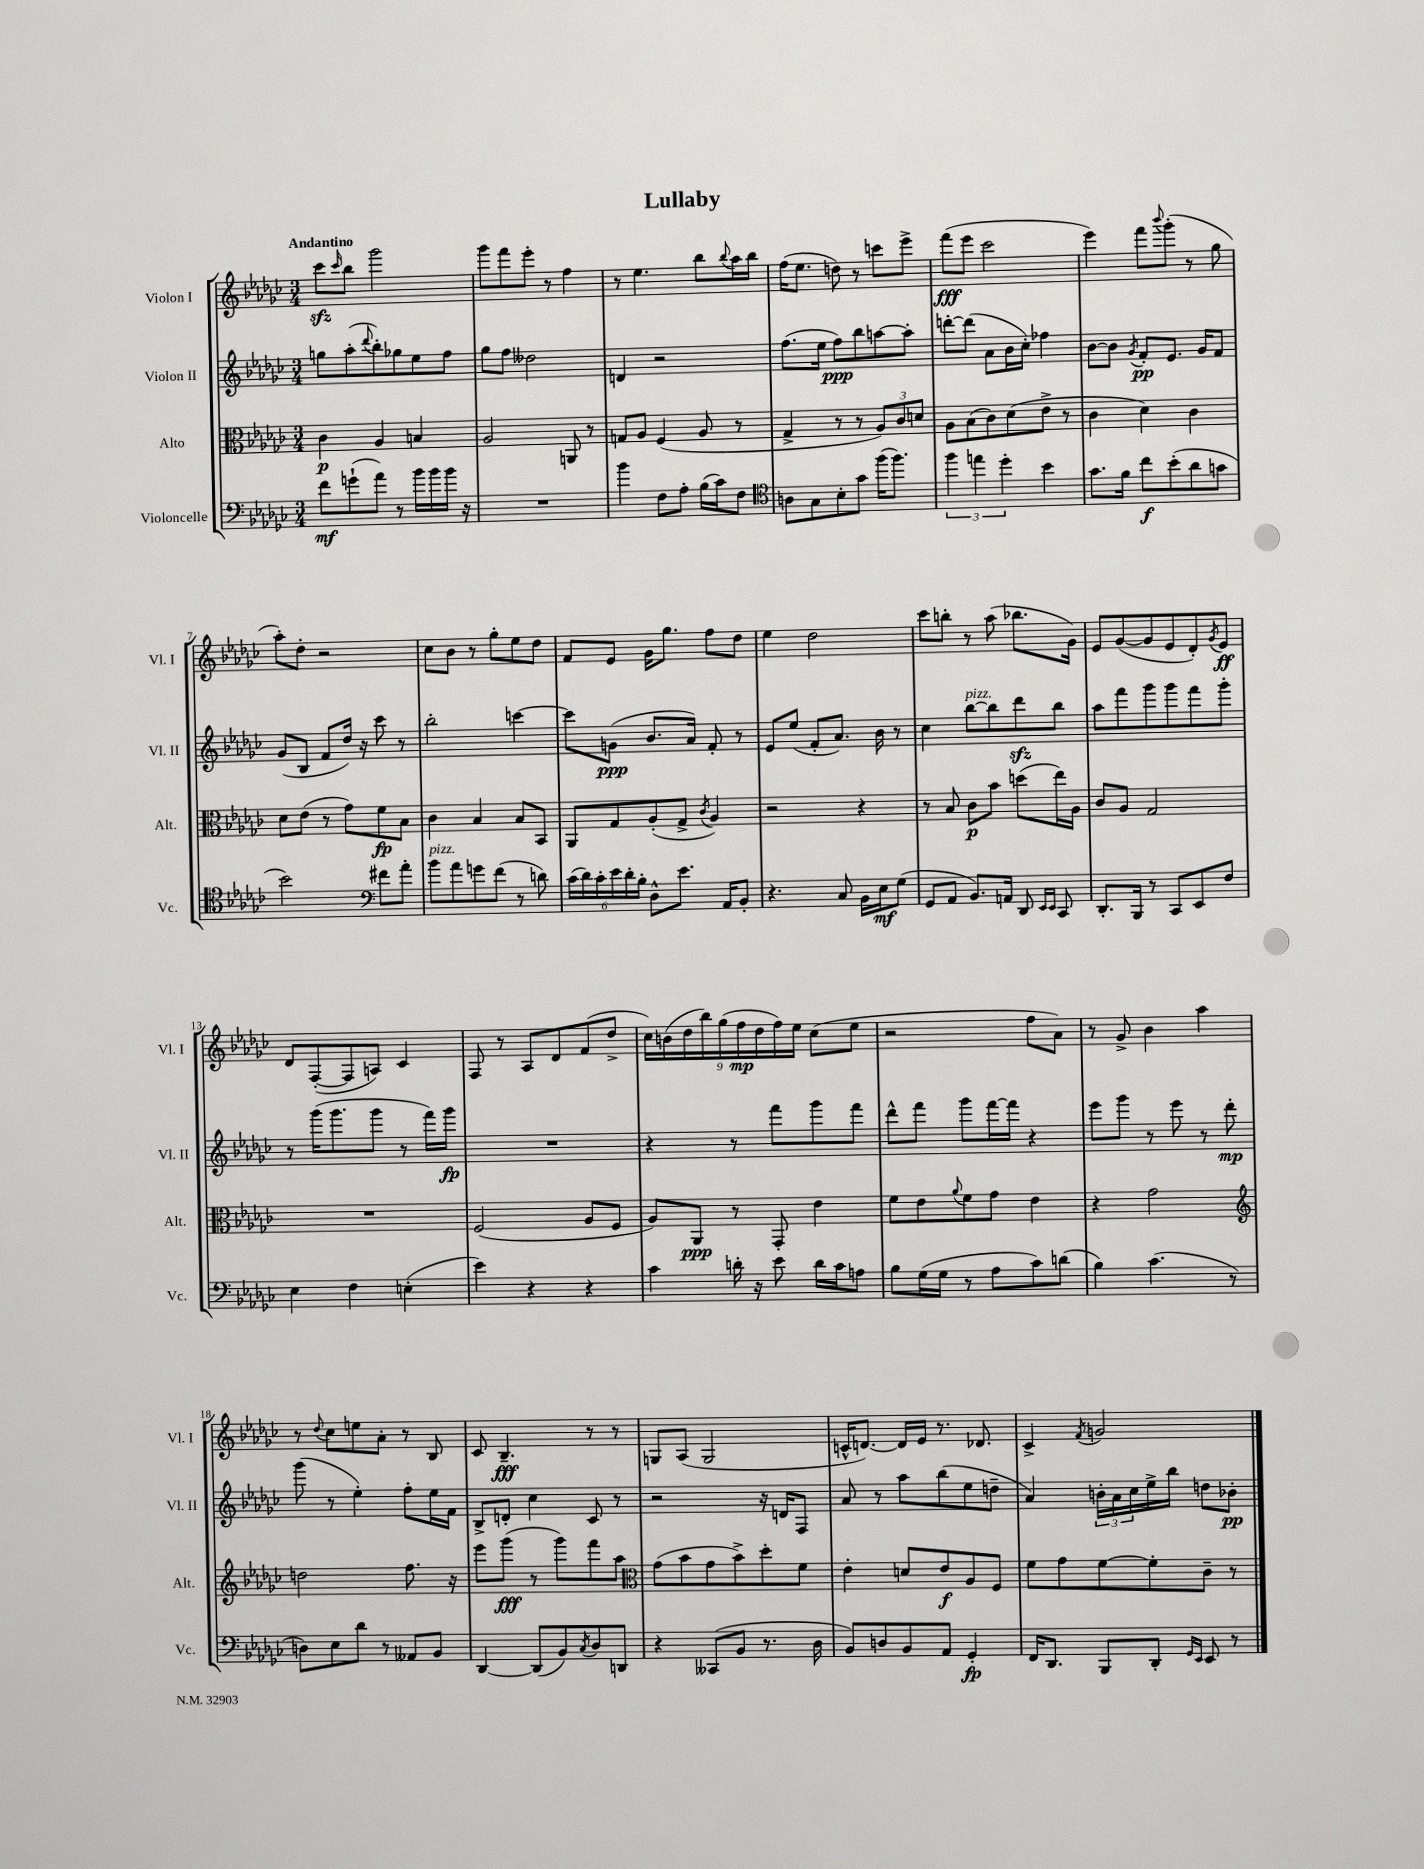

**kern	**dynam	**kern	**dynam	**kern	**dynam	**kern	**dynam
*part4	*part4	*part3	*part3	*part2	*part2	*part1	*part1
*staff4	*staff4	*staff3	*staff3	*staff2	*staff2	*staff1	*staff1
*I"Violoncelle	*	*I"Alto	*	*I"Violon II	*	*I"Violon I	*
*I'Vc.	*	*I'Alt.	*	*I'Vl. II	*	*I'Vl. I	*
*clefF4	*	*clefC3	*	*clefG2	*	*clefG2	*
*k[b-e-a-d-g-c-]	*	*k[b-e-a-d-g-c-]	*	*k[b-e-a-d-g-c-]	*	*k[b-e-a-d-g-c-]	*
*M3/4	*	*M3/4	*	*M3/4	*	*M3/4	*
=1	=1	=1	=1	=1	=1	=1	=1
!	!	!	!	!	!	!LO:TX:a:B:t=Andantino	!
8f\L	mf	4c-\	p	8ggn\L	.	8ccc-zz\L	.
.	.	.	.	.	.	16qqccc-/	.
(8gn`\	.	.	.	(8aa-'\	.	8bb-\J	.
.	.	.	.	8qqddd-/	.	.	.
8a-\J)	.	4A-/	.	8bb-'\)	.	2ggg-\	.
8r	.	.	.	8gg-X\	.	.	.
16b-\LL	.	4Bn/	.	8ee-\	.	.	.
16b-\	.	.	.	.	.	.	.
16b-\JJ	.	.	.	8ff\J	.	.	.
16r	.	.	.	.	.	.	.
=2	=2	=2	=2	=2	=2	=2	=2
2.r	.	2A-/	.	8gg-\L	.	8ggg-\L	.
.	.	.	.	8ff\J	.	8fff\	.
.	.	.	.	2dd--X\	.	8eee-'\J	.
.	.	.	.	.	.	8r	.
.	.	8AAn/	.	.	.	4ff\	.
.	.	8r	.	.	.	.	.
=3	=3	=3	=3	=3	=3	=3	=3
4b-\	.	8Gn/L	.	4dn/	.	8r	.
.	.	8A-/J	.	.	.	4.ee-\	.
8F\L	.	(4F/	.	2r	.	.	.
8A-'\J	.	.	.	.	.	.	.
(16B-\LL	.	8A-/	.	.	.	8bb-\L	.
16c-\J)	.	.	.	.	.	.	.
.	.	.	.	.	.	8qqbb-/	.
8F\J	.	8r	.	.	.	16aa-\L	.
.	.	.	.	.	.	16bb-\JJ	.
=4	=4	=4	=4	=4	=4	=4	=4
*clefC4	*	*	*	*	*	*	*
8An\L	.	4G-^/	.	(8.ff\L	.	(16ff\KL	.
.	.	.	.	.	.	8.ee-\J	.
8G-\	.	.	.	.	.	.	.
.	.	.	.	16ee-\Jk	.	.	.
8B-'\	.	8r	.	8ff\L)	ppp	8ddn\)	.
8g-\J	.	8r	.	8bb-\	.	8r	.
(16ff\KL	.	12A-/L)	.	[8aan\	.	8cccn\L	.
8.ff\J)	.	.	.	.	.	.	.
.	.	12c-/	.	.	.	.	.
.	.	.	.	8aa'\J]	.	8eee-^\J	.
.	.	12dn/J	.	.	.	.	.
=5	=5	=5	=5	=5	=5	=5	=5
6ff\	.	8A-\L	.	[8dddn'\L	.	(8fff\L	fff
.	.	(8B-\	.	(8ddd\J]	.	8eee-\J	.
6een\	.	.	.	.	.	.	.
.	.	8c-\)	.	8a-\L	.	2ccc-\	.
6dd-'\	.	.	.	.	.	.	.
.	.	(8d-\	.	16b-\L	.	.	.
.	.	.	.	16cc-'\JJ)	.	.	.
4b-\	.	8e-^\J	.	4ff-X\	.	.	.
.	.	8r	.	.	.	.	.
=6	=6	=6	=6	=6	=6	=6	=6
8.g-\L	.	4c-\	.	[8b-\L	.	4eee-\)	.
.	.	.	.	8b-\J]	.	.	.
16f\Jk	.	.	.	.	.	.	.
.	.	.	.	8qg-/	.	.	.
8cc-\L	f	4d-\)	.	8f'/L	pp	8fff\L	.
.	.	.	.	.	.	8qqbbb-/	.
(8b-'\	.	.	.	8.e-/J	.	(8ggg-'\J	.
8a-\	.	4c-\	.	.	.	8r	.
.	.	.	.	16g-/KL	.	.	.
8gn\J	.	.	.	8f/J	.	8gg-\	.
!!LO:LB:g=z
=7	=7	=7	=7	=7	=7	=7	=7
2b-\)	.	8d-\L	.	(8g-/L	.	8aa-'\L)	.
.	.	(8e-\J	.	8B-/J	.	8dd-'\J	.
.	.	8r	.	8f/L	.	2r	.
.	.	8g-\L)	.	16dd-/Jk)	.	.	.
.	.	.	.	16r	.	.	.
*clefF4	*	*	*	*	*	*	*
8f#X\L	.	8f\	fp	8ccc-\	.	.	.
8a-'\J	.	8B-\J	.	8r	.	.	.
=8	=8	=8	=8	=8	=8	=8	=8
!LO:TX:a:i:t=pizz.	!	!	!	!	!	!	!
8b-\L	.	4c-\	.	2bb-'\	.	8cc-\L	.
8a-\	.	.	.	.	.	8b-\J	.
8gn\	.	4B-/	.	.	.	8r	.
(8f\J	.	.	.	.	.	8gg-'\L	.
8r	.	8B-/L	.	[4cccn\	.	8ee-\	.
8dn\)	.	8BB-/J	.	.	.	8dd-\J	.
=9	=9	=9	=9	=9	=9	=9	=9
(24c-\LL	.	8AA-/L	.	8ccc\L]	.	8f/L	.
24d-\)	.	.	.	.	.	.	.
24c-'\	.	.	.	.	.	.	.
24e-\	.	8G-/	.	(8gn\J	ppp	8e-/J	.
24d-'\	.	.	.	.	.	.	.
24B-'\JJ	.	.	.	.	.	.	.
8D-^^\L	.	(8A-'/	.	8.b-/L	.	16g-\KL	.
.	.	.	.	.	.	8.gg-\J	.
8.e-\J	.	8G-^/J	.	.	.	.	.
.	.	.	.	16a-/Jk)	.	.	.
.	.	8qc-/	.	.	.	.	.
.	.	4A-/)	.	8f'/	.	8ff\L	.
16AA-/KL	.	.	.	.	.	.	.
8BB-'/J	.	.	.	8r	.	8dd-\J	.
=10	=10	=10	=10	=10	=10	=10	=10
4.r	.	2r	.	8e-/L	.	4ee-\	.
.	.	.	.	(8ee-/J	.	.	.
.	.	.	.	8f'/L	.	2dd-\	.
8C-/	.	.	.	8.a-/J)	.	.	.
16BB-\LL	.	4r	.	.	.	.	.
16E-\J	mf	.	.	16b-\	.	.	.
(8G-\J	.	.	.	8r	.	.	.
=11	=11	=11	=11	=11	=11	=11	=11
8GG-/L	.	8r	.	4cc-\	.	8ccc-\L	.
8AA-/J	.	8B-/	.	.	.	8bbn'\J	.
!	!	!	!	!LO:TX:a:i:t=pizz.	!	!	!
8.BB-/L)	.	8c-\L	p	[8bb-\L	.	8r	.
.	.	8b-\J	.	8bb-\]	.	(8aa-\	.
16AAn/Jk	.	.	.	.	.	.	.
8DD-/	.	(8ddn\L	.	8ddd-zz\	.	8.bb-X\L	.
16qqEE-/LL	.	.	.	.	.	.	.
16qqEE-/JJ	.	.	.	.	.	.	.
8CC-/	.	16ee-\L)	.	8bb-\J	.	.	.
.	.	16A-\JJ	.	.	.	16g-\Jk)	.
=12	=12	=12	=12	=12	=12	=12	=12
8.DD-'/L	.	8c-/L	.	8aa-\L	.	8e-/L	.
.	.	8A-/J	.	8fff\	.	([8g-/	.
16BBB-/Jk	.	.	.	.	.	.	.
8r	.	2G-/	.	8ggg-\	.	8g-/]	.
8CC-/L	.	.	.	8ggg-\	.	8e-/	.
8EE-/	.	.	.	8fff\	.	8d-'/)	.
.	.	.	.	.	.	8qg-/	.
8F/J	.	.	.	8ggg-'\J	.	8e-/J	ff
!!LO:LB:g=z
=13	=13	=13	=13	=13	=13	=13	=13
4E-\	.	2.r	.	8r	.	8d-/L	.
.	.	.	.	(16ggg-\KL	.	([8F'/	.
.	.	.	.	8.ggg-\	.	.	.
4F\	.	.	.	.	.	8F/]	.
.	.	.	.	8ggg-\J	.	8An/J)	.
(4En'\	.	.	.	8r	.	4c-/	.
.	.	.	.	16fff\LL)	.	.	.
.	.	.	.	16ggg-\JJ	fp	.	.
=14	=14	=14	=14	=14	=14	=14	=14
4e-\)	.	(2F/	.	2.r	.	8F/	.
.	.	.	.	.	.	8r	.
4r	.	.	.	.	.	8A-/L	.
.	.	.	.	.	.	8d-/	.
4r	.	8A-/L	.	.	.	(8f/	.
.	.	8F/J	.	.	.	8dd-^/J	.
=15	=15	=15	=15	=15	=15	=15	=15
4c-\	.	8A-/L)	.	4r	.	18cc-\LL)	.
.	.	.	.	.	.	(18bn\	.
.	.	.	.	.	.	18dd-\	.
.	.	8AA-/J	ppp	.	.	.	.
.	.	.	.	.	.	18bb-\)	.
.	.	.	.	.	.	(18gg-\	.
16dn'\	.	8r	.	8r	.	.	.
.	.	.	.	.	.	18ff\	mp
16r	.	.	.	.	.	.	.
.	.	.	.	.	.	18dd-\	.
8e-\	.	8GG-'/	.	8fff\L	.	.	.
.	.	.	.	.	.	18ff\)	.
.	.	.	.	.	.	18ee-\JJ	.
16d\LL	.	4e-\	.	8ggg-\	.	(8cc-\L	.
16c-\J	.	.	.	.	.	.	.
8An\J	.	.	.	8fff\J	.	8ee-\J	.
=16	=16	=16	=16	=16	=16	=16	=16
8B-\L	.	8f\L	.	8ddd-^^\L	.	2r	.
(16G-\L	.	8e-\	.	8fff\J	.	.	.
16G-\JJ	.	.	.	.	.	.	.
.	.	8qqa-/	.	.	.	.	.
8r	.	8f\	.	8ggg-\L	.	.	.
8A-\L	.	8g-\J	.	[16fff\L	.	.	.
.	.	.	.	16fff\JJ]	.	.	.
8c-\)	.	4e-\	.	4r	.	8ff\L	.
(8dn\J	.	.	.	.	.	8a-\J)	.
=17	=17	=17	=17	=17	=17	=17	=17
4B-\)	.	4r	.	8eee-\L	.	8r	.
.	.	.	.	8ggg-\J	.	8g-^/	.
(4.c-\	.	2g-\	.	8r	.	4b-\	.
.	.	.	.	8eee-\	.	.	.
.	.	.	.	8r	.	4aa-\	.
8r	.	.	.	8ddd-'\	mp	.	.
!!LO:LB:g=z
=18	=18	=18	=18	=18	=18	=18	=18
*	*	*clefG2	*	*	*	*	*
8Dn\L)	.	2ddn\	.	(8ggg-\	.	8r	.
.	.	.	.	.	.	8qqdd-/	.
8E-\	.	.	.	8r	.	8cc-\L	.
8d-\J	.	.	.	4ee-'\)	.	8een\	.
8r	.	.	.	.	.	8a-'\J	.
8AA--X/L	.	8.ff\	.	8ff'\L	.	8r	.
8BB-/J	.	.	.	16ee-\L	.	8B-/	.
.	.	16r	.	16f\JJ	.	.	.
=19	=19	=19	=19	=19	=19	=19	=19
[4DD-/	.	8eee-\L	.	8B-^/L	.	8c-/	.
.	.	(8ggg-\J	fff	8dn'/J	.	4.B-~/	fff
(8DD-/L]	.	8r	.	4cc-\	.	.	.
8BB-/)	.	8ggg-\L)	.	.	.	.	.
8qC-/	.	.	.	.	.	.	.
8D-/	.	8fff\	.	8c-/	.	8r	.
8DDn/J	.	8aa-\J	.	8r	.	8r	.
=20	=20	=20	=20	=20	=20	=20	=20
*	*	*clefC3	*	*	*	*	*
4r	.	(8g-\L	.	2r	.	8Gn/L	.
.	.	8b-\	.	.	.	(8A-/J	.
(8CC--X/L	.	8g-\	.	.	.	2G/	.
8BB-/J	.	8b-^\)	.	.	.	.	.
8.r	.	8dd-'\	.	16r	.	.	.
.	.	.	.	16dn/KL	.	.	.
.	.	8f\J	.	8F/J	.	.	.
16D-\	.	.	.	.	.	.	.
=21	=21	=21	=21	=21	=21	=21	=21
8BB-/L)	.	4e-'\	.	8a-/	.	16cn^^/KL	.
.	.	.	.	.	.	[8.dn/J)	.
8Dn/	.	.	.	8r	.	.	.
8BB-/	.	8dn/L	.	8aa-\L	.	16d/LL]	.
.	.	.	.	.	.	16e-/JJ	.
8AA-/J	.	8e-/	f	(8bb-\	.	8.r	.
4GG-'/	fp	8A-/	.	8ee-\	.	.	.
.	.	.	.	.	.	8.d-X/	.
.	.	8F/J	.	8ddn~\J	.	.	.
=22	=22	=22	=22	=22	=22	=22	=22
16FF/KL	.	8f\L	.	4a-/)	.	4c-^/	.
8.DD-/J	.	.	.	.	.	.	.
.	.	8g-\	.	.	.	.	.
.	.	.	.	.	.	8qf/	.
8BBB-/L	.	[8f\	.	24bn'\LL	.	2gn/	.
.	.	.	.	24a-\	.	.	.
.	.	.	.	24cc-\	.	.	.
8DD-'/J	.	8f'\]	.	16ee-^\	.	.	.
.	.	.	.	16bb-\JJ	.	.	.
16qqGG-/LL	.	.	.	.	.	.	.
16qqEE-/JJ	.	.	.	.	.	.	.
8EE-/	.	8c-~\J	.	8ddn\L	.	.	.
8r	.	8r	.	8b-X'\J	pp	.	.
==	==	==	==	==	==	==	==
*-	*-	*-	*-	*-	*-	*-	*-
